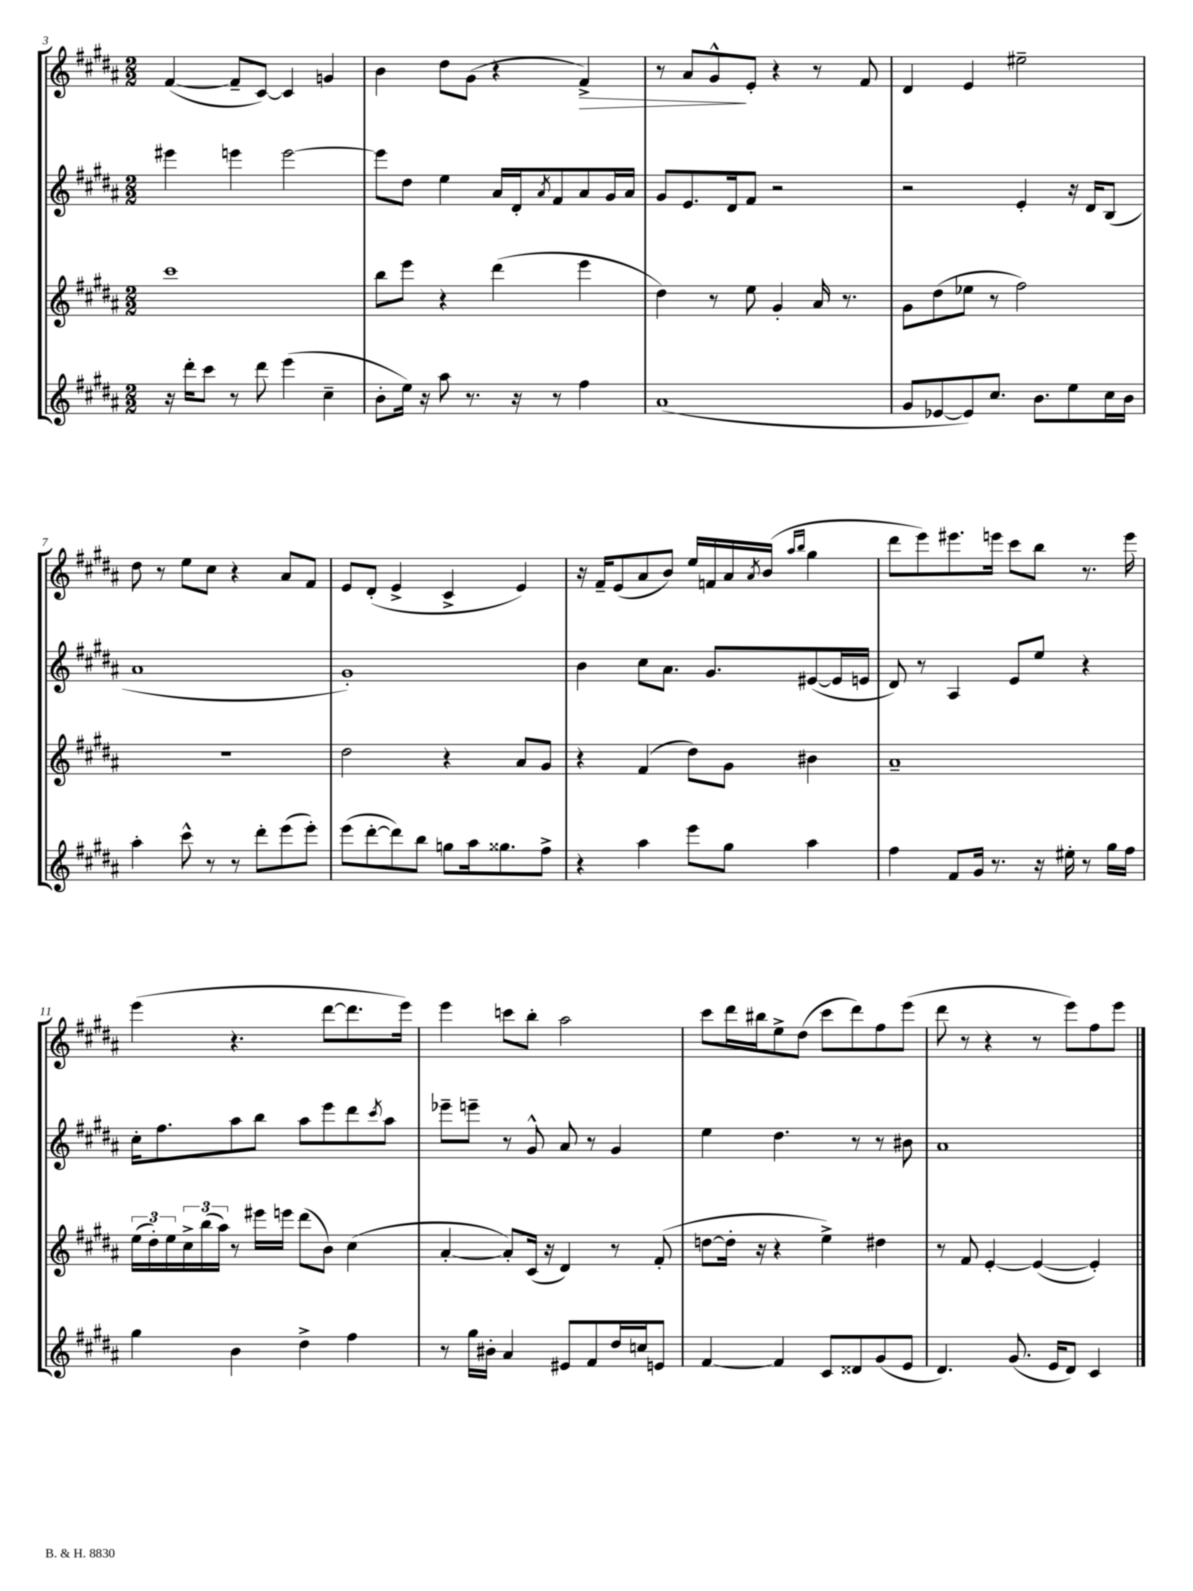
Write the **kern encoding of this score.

**kern	**kern	**kern	**kern
*staff4	*staff3	*staff2	*staff1
*clefG2	*clefG2	*clefG2	*clefG2
*k[f#c#g#d#a#]	*k[f#c#g#d#a#]	*k[f#c#g#d#a#]	*k[f#c#g#d#a#]
*M2/2	*M2/2	*M2/2	*M2/2
16r	1ccc#	4eee#\	([4f#/
16ddd#'\LK	.	.	.
8ccc#\J	.	.	.
8r	.	4eee\	8f#~/]L
8ddd#\	.	.	[8c#/J)
(4eee\	.	[2eee\	4c#/]
4cc#~\	.	.	4g/
=	=	=	=
8b'\L	8bb\L	8eee\]L	4b\
16ee\Jk)	8eee\J	8dd#\J	.
16r	.	.	.
8aa#\	4r	4ee\	8dd#\L
8.r	.	.	(8g#\J
.	(4ddd#\	16a#/LL	4r
16r	.	16d#'/J	.
.	.	8qa#/	.
8r	.	8f#/	.
4ff#\	4eee\	8a#/	4f#^/)
.	.	16g#/L	.
.	.	16a#/JJ	.
=	=	=	=
(1a#	4dd#\)	8g#/L	8r
.	.	8.e/	8a#/L
.	8r	.	8g#^^/
.	.	16d#/k	.
.	8ee\	8f#/J	8e'/J
.	4g#'/	2r	4r
.	16a#/	.	8r
.	8.r	.	.
.	.	.	8f#/
=	=	=	=
8g#/L	8g#\L	2r	4d#/
[8e-/	(8dd#\	.	.
8e-/])	8ee-\J	.	4e/
8.cc#/J	8r	.	.
.	2ff#\)	4e'/	2ee#~\
8.b\L	.	.	.
8ee\	.	16r	.
.	.	16d#/LK	.
16cc#\L	.	(8B/J	.
16b\JJ	.	.	.
=	=	=	=
4aa#'\	1r	1a#	8dd#\
.	.	.	8r
8ccc#^^\	.	.	8ee\L
8r	.	.	8cc#\J
8r	.	.	4r
8ddd#'\L	.	.	.
(8eee\	.	.	8a#/L
8eee'\J)	.	.	8f#/J
=	=	=	=
(8eee\L	2dd#\	1g#')	8e/L
[8ddd#'\	.	.	(8d#'/J
8ddd#\])	.	.	4e^/
8bb\J	.	.	.
8gg\L	4r	.	4c#^/
16aa#\k	.	.	.
8.gg##\	.	.	.
.	8a#/L	.	4e/)
8ff#^\J	8g#/J	.	.
=	=	=	=
4r	4r	4b\	16r
.	.	.	16f#~/LK
.	.	.	(8e/
4aa#\	(4f#/	8cc#\L	8a#/
.	.	8.a#\J	8b/J)
8eee\L	8dd#\L)	.	16ee/LL
.	.	8.g#/L	16f/
8gg#\J	8g#\J	.	16a#/
.	.	.	8qa#/
.	.	.	(16b/JJ
.	.	.	16qqaa#/LL
.	.	.	16qqbb/JJ
4aa#\	4b#\	([8e#/	4gg#\
.	.	16e#/]L	.
.	.	16e/JJ	.
=	=	=	=
4ff#\	1a#~	8d#/)	8ddd#\L
.	.	8r	8eee\)
8f#/L	.	4A#/	8.eee#\
16g#/Jk	.	.	.
8.r	.	.	16eee\Jk
.	.	8e/L	8ccc#\L
16r	.	8ee/J	8bb\J
16ee#'\	.	.	.
8r	.	4r	8.r
16gg#\LL	.	.	.
16ff#\JJ	.	.	16eee\
=	=	=	=
4gg#\	(24ee\LL	16cc#'\LK	(4eee\
.	24dd#'\)	.	.
.	.	8.ff#\	.
.	24ee\	.	.
.	24cc#^\	.	.
.	(24bb\	.	.
.	24aa#\JJ)	.	.
4b\	8r	8aa#\	4.r
.	16eee#\LL	8bb\J	.
.	16eee\JJ	.	.
4dd#^\	(8ddd#\L	8aa#\L	.
.	8b\J)	8eee\	[8ddd#\L
4ff#\	(4cc#\	8ddd#\	8.ddd#\]
.	.	8qccc#/	.
.	.	8aa#\J	.
.	.	.	16eee\Jk)
=	=	=	=
8r	[4a#'/	8eee-~\L	4eee\
16gg#\LL	.	8eee~\J	.
16b#'\JJ	.	.	.
4a#/	8a#'/]L)	8r	8ccc\L
.	(16c#/Jk	8g#^^/	8bb'\J
.	16r	.	.
8e#/L	4d#/)	8a#/	2aa#\
8f#/	.	8r	.
16dd#/L	8r	4g#/	.
16cc/J	.	.	.
8e/J	(8f#'/	.	.
=	=	=	=
[4f#/	[8dd\L	4ee\	8ccc#\L
.	16dd'\]Jk	.	16ddd#\L
.	16r	.	16bb#\J
4f#/]	4r	4.dd#\	8ee^\
.	.	.	(8dd#\J
8c#/L	4ee^\)	.	8ccc#\L
8d##/	.	8r	8ddd#\)
(8g#/	4dd#\	8r	8ff#\
8e/J	.	8b#\	(8eee\J
=	=	=	=
4.d#/)	8r	1a#	8ddd#\
.	8f#/	.	8r
.	[4e'/	.	4r
(8.g#/	.	.	.
.	(4e/_	.	8r
16e/LK	.	.	.
8d#/J)	.	.	8eee\L)
4c#/	4e'/])	.	8ff#\
.	.	.	8eee\J
==	==	==	==
*-	*-	*-	*-
